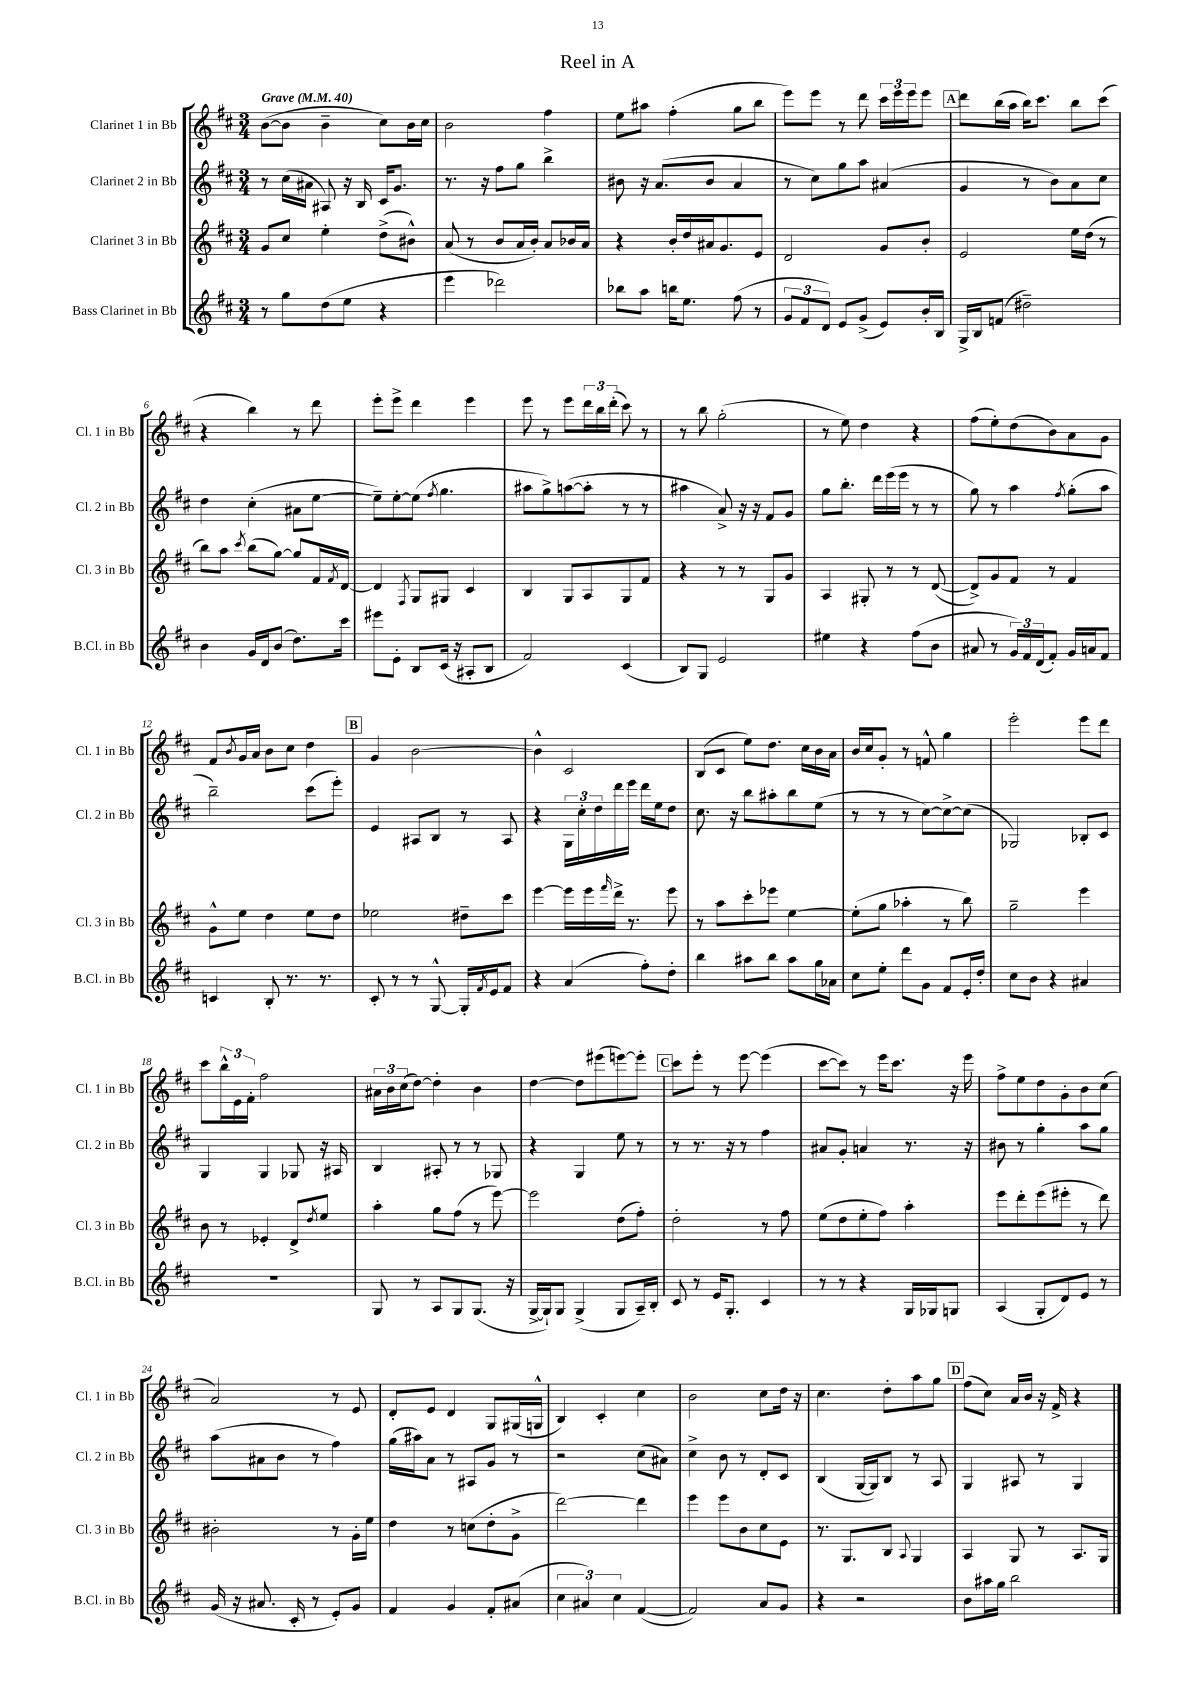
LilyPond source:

\header { title = "Reel in A" }
<<
\new StaffGroup <<
\new Staff = "s0" \with { instrumentName = "Clarinet 1 in Bb" shortInstrumentName = "Cl. 1 in Bb" } {
    \clef treble \key d \major \numericTimeSignature \time 3/4 \tempo "Grave" 4 = 40
    b'8~( b'8 b'4-- cis''8) b'16 cis''16 |
    b'2 fis''4 |
    e''8 ais''8 fis''4-.( g''8 b''8 |
    e'''8) e'''8 r8 d'''8 \tuplet 3/2 { cis'''16 e'''16 e'''16 } e'''8 |
    \mark \markup { \box "A" } d'''8 b''16( a''16 b''16) cis'''8. b''8 cis'''8( |
    r4 b''4) r8 d'''8 |
    e'''8-. e'''8-> d'''4 e'''4 |
    e'''8 r8 e'''8 \tuplet 3/2 { d'''16 b''16 d'''16-.( } cis'''8) r8 |
    r8 b''8 g''2-.( |
    r8 e''8) d''4 r4 |
    fis''8( e''8-.) d''8( b'8) a'8 g'8 |
    fis'8 \acciaccatura { b'8 } g'16 a'16 b'8 cis''8 d''4 |
    \mark \markup { \box "B" } g'4 b'2~ |
    b'4-^ cis'2 |
    b8( cis'8 e''8) d''8. cis''16 b'16 a'16 |
    b'16 cis''16 g'8-. r8 f'8-^ g''4 |
    e'''2-. e'''8 d'''8 |
    cis'''8 \tuplet 3/2 { b''16-^ e'16 fis'16-. } fis''2 |
    \tuplet 3/2 { ais'16 b'16 cis''16( } d''8~) d''4-. b'4 |
    d''4~ d''8 eis'''8( e'''8~) e'''8-. |
    \mark \markup { \box "C" } cis'''8 e'''8-. r8 e'''8~ e'''4( |
    cis'''8~ cis'''8) r8 e'''16 cis'''8. r16 e'''16 |
    fis''8-> e''8 d''8 g'8-. b'8 cis''8( |
    a'2) r8 e'8 |
    d'8-. e'8 d'4 g8 gis16( g16-^ |
    b4) cis'4-. cis''4 |
    b'2 cis''8 d''16 r16 |
    cis''4. d''8-. a''8 g''8 |
    \mark \markup { \box "D" } fis''8( cis''8) a'16 b'16 r16 fis'16-> r4 \bar "|." |
}
\new Staff = "s1" \with { instrumentName = "Clarinet 2 in Bb" shortInstrumentName = "Cl. 2 in Bb" } {
    \clef treble \key d \major \numericTimeSignature \time 3/4
    r8 cis''16( ais'16 ais8) r16 b16 cis'16 g'8. |
    r8. r16 fis''8 g''8 b''4-> |
    bis'8 r16 a'8.( bis'8 a'4 |
    r8 cis''8) g''8 a''8 ais'4( |
    \mark \markup { \box "A" } g'4 r8 b'8) a'8 cis''8 |
    d''4 cis''4-.( ais'8 e''8~ |
    e''8--) e''8~-. e''8( \acciaccatura { fis''8 } g''4. |
    ais''8 g''8->) a''8~( a''8-. r8 r8 |
    ais''4 a'8->) r16 r16 fis'8 g'8 |
    g''8 b''8.-. d'''16 e'''16( e'''16 r8 r8 |
    g''8) r8 a''4 \acciaccatura { fis''8 } g''8-.( a''8 |
    b''2--) cis'''8( e'''8-.) |
    \mark \markup { \box "B" } e'4 ais8 b8 r8 ais8 |
    r4 \tuplet 3/2 { g16 cis''16-. d''16 } d'''16 e'''16 d'''16 e''16 d''8 |
    cis''8. r16 b''8 ais''8-. b''8 e''8( |
    r8 r8 r8 cis''8~) cis''8~-> cis''8( |
    ges2) bes8-. cis'8 |
    g4 g4 ges8 r16 ais16 |
    b4 ais8-. r8 r8 ges8 |
    r4 g4 e''8 r8 |
    \mark \markup { \box "C" } r8 r8. r16 r8 fis''4 |
    ais'8 g'8-. a'4 r8. r16 |
    bis'8 r8 g''4-. a''8 g''8 |
    a''8( ais'8 b'8 r8 fis''4) |
    g''16( ais''16) a'8 r8 ais8 g'8 r8 |
    r2 cis''8( ais'8) |
    cis''4-> b'8 r8 d'8-. cis'8 |
    b4( g16~ g16) b8 r8 a8 |
    \mark \markup { \box "D" } g4 ais8 r8 g4 \bar "|." |
}
\new Staff = "s2" \with { instrumentName = "Clarinet 3 in Bb" shortInstrumentName = "Cl. 3 in Bb" } {
    \clef treble \key d \major \numericTimeSignature \time 3/4
    g'8 cis''8 e''4-. d''8->( bis'8-^) |
    a'8( r8 b'8 a'16 b'16-.) a'8 bes'16 a'16 |
    r4 b'16-. d''16 ais'16 g'8. e'8 |
    d'2 g'8 b'8-. |
    \mark \markup { \box "A" } e'2 e''16 d''16( r8 |
    b''8) a''8 \acciaccatura { cis'''8 } b''8( g''8~) g''8 fis'16 \acciaccatura { fis'8 } d'16~ |
    d'4 \acciaccatura { fis8 } g8 gis8 cis'4 |
    b4 g8 a8 g8 fis'8 |
    r4 r8 r8 g8 g'8 |
    a4 gis8-. r8 r8 d'8~( |
    d'8->) g'8 fis'8 r8 fis'4 |
    g'8-^ e''8 d''4 e''8 d''8 |
    \mark \markup { \box "B" } ees''2 dis''8-- cis'''8 |
    e'''4~ e'''16 e'''16 \grace { fis'''16 } d'''16-> r8. e'''8 |
    r8 a''8 cis'''8-. ees'''8 e''4~ |
    e''8-.( g''8 aes''4-. r8 b''8) |
    g''2-- e'''4 |
    b'8 r8 ees'4-. d'8-> \acciaccatura { d''8 } e''8 |
    a''4-. g''8 fis''8( r8 e'''8~) |
    e'''2 d''8( fis''8-.) |
    \mark \markup { \box "C" } d''2-. r8 fis''8 |
    e''8( d''8 e''8-. fis''8) a''4-. |
    e'''8 d'''8-. e'''8( eis'''8-. r8 d'''8) |
    bis'2-. r8 g'16-. e''16 |
    d''4 r8 c''8( d''8-. g'8-> |
    d'''2~) d'''4 |
    e'''4 e'''8 b'8 cis''8 e'8 |
    r8. g8. b8 \appoggiatura { a8 } g4 |
    \mark \markup { \box "D" } a4 g8 r8 a8. g16 \bar "|." |
}
\new Staff = "s3" \with { instrumentName = "Bass Clarinet in Bb" shortInstrumentName = "B.Cl. in Bb" } {
    \clef treble \key d \major \numericTimeSignature \time 3/4
    r8 g''8 d''8( e''8 r4 |
    e'''4 des'''2) |
    bes''8 a''8 b''16 e''8. fis''8( r8 |
    \tuplet 3/2 { g'8 fis'8 d'8) } e'8 g'8->( e'8) b'16-. b16 |
    \mark \markup { \box "A" } g16-> b16 f'8( dis''2--) |
    b'4 g'16 d'16 b'8( d''8.) cis'''16 |
    eis'''8 e'8-. b8 cis'16( r16 ais8-. b8 |
    fis'2) cis'4( |
    b8) g8 e'2 |
    eis''4 r4 fis''8( b'8 |
    ais'8 r8 \tuplet 3/2 { g'16) fis'16 d'16( } fis'8-.) g'16 a'16 fis'8 |
    c'4 b8-. r8. r8. |
    \mark \markup { \box "B" } cis'8-. r8 r8 g8~-^ g16-. \acciaccatura { fis'8 } e'16 fis'8 |
    r4 a'4( fis''8-.) d''8-. |
    b''4 ais''8 b''8 ais''8 g''16 aes'16 |
    cis''8 e''8-. d'''8 g'8 fis'8 e'16-. d''16-. |
    cis''8 b'8 r4 ais'4 |
    R2. |
    g8 r8 a8 g8 g8.( r16 |
    g16~-> g16-!) g8 g4->( g8 a16--) b16-. |
    \mark \markup { \box "C" } cis'8 r8 e'16 g8.-. cis'4 |
    r8 r8 r4 g16 ges16 g8 |
    a4( g8-. d'8) e'8 r8 |
    g'16( r16 ais'8. cis'16-. r8 e'8-.) g'8 |
    fis'4 g'4 fis'8-. ais'8( |
    \tuplet 3/2 { cis''4 ais'4) cis''4 } fis'4~( |
    fis'2) a'8 g'8 |
    r4 r2 |
    \mark \markup { \box "D" } b'8 ais''16 g''16 b''2 \bar "|." |
}
>>
>>
